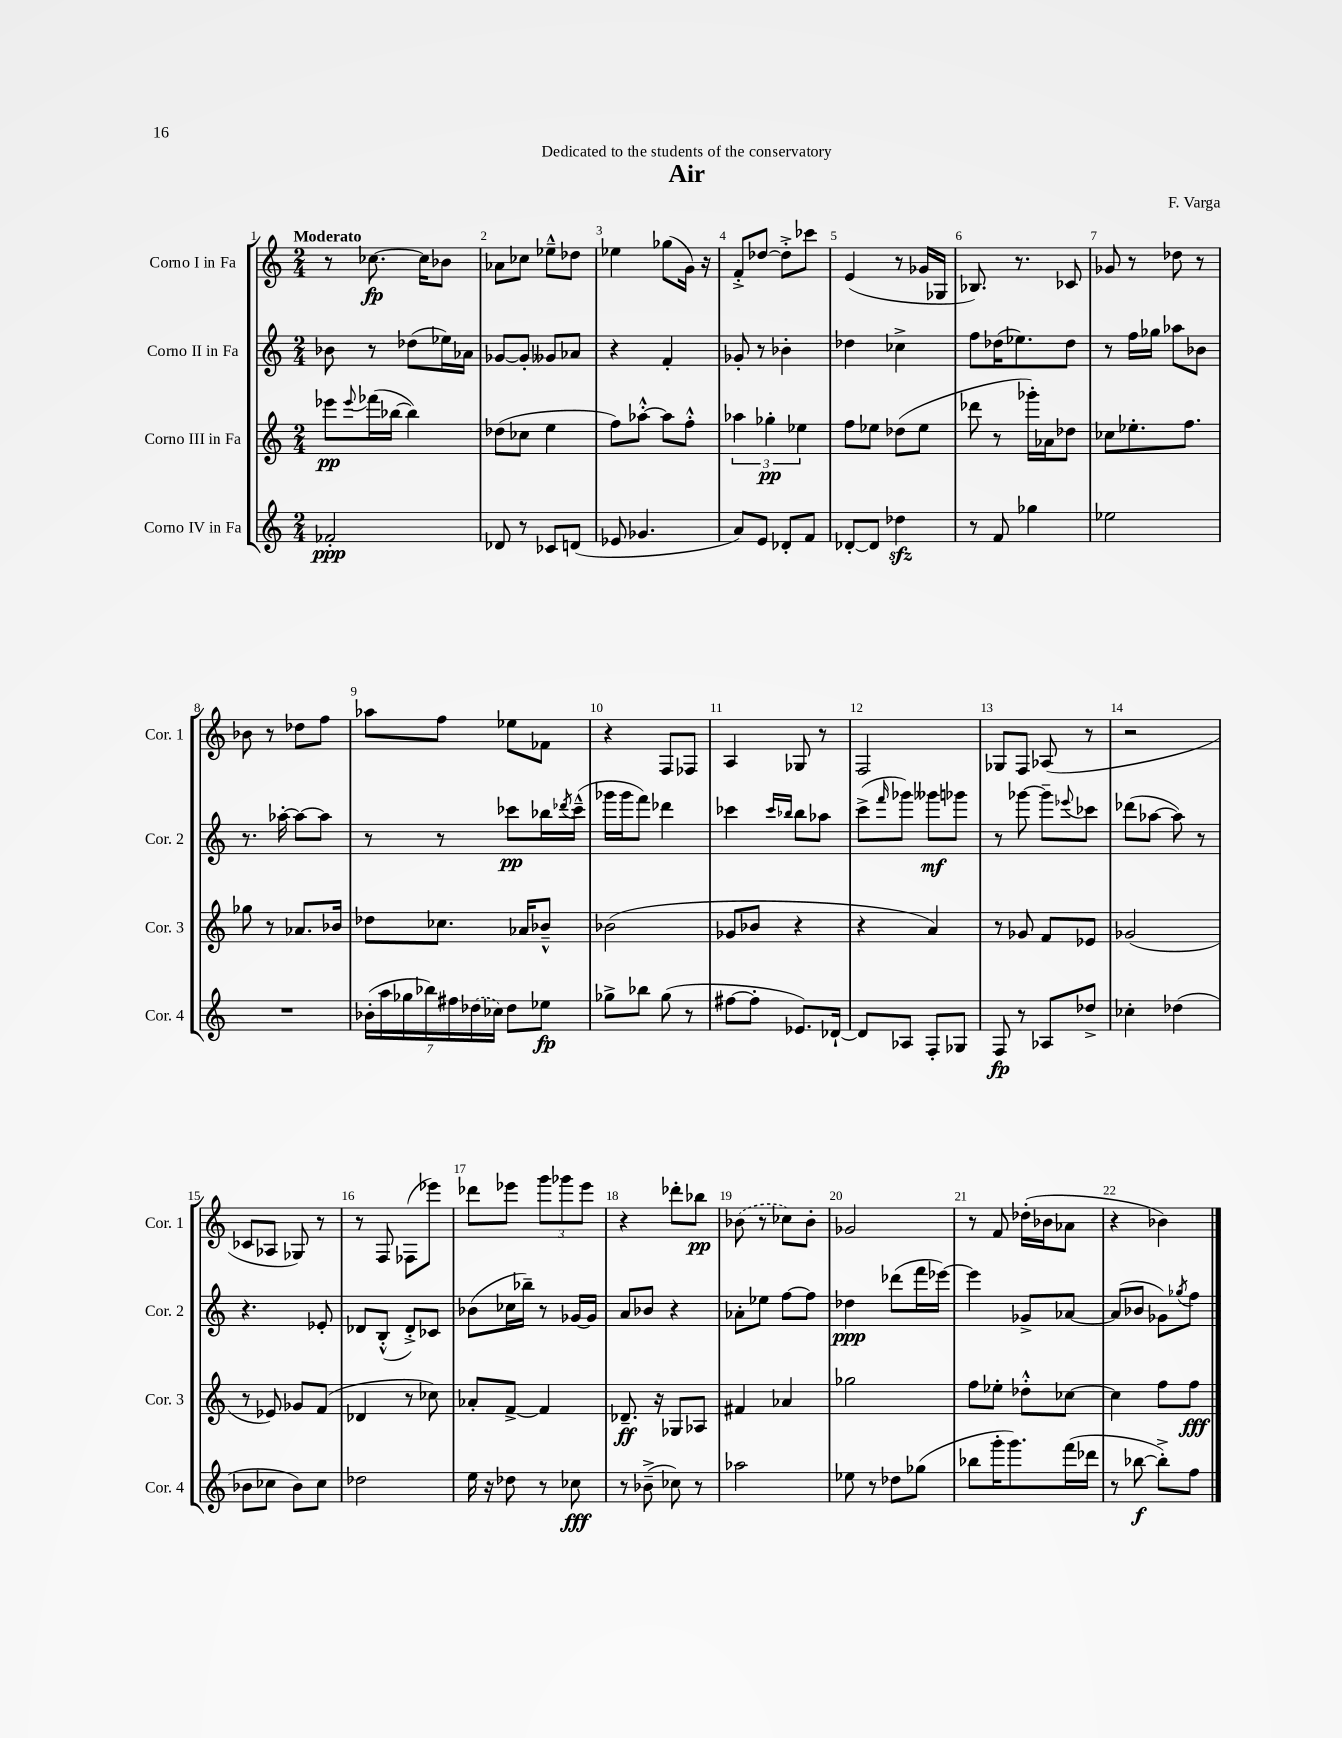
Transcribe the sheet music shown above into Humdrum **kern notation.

**kern	**kern	**kern	**kern
*staff4	*staff3	*staff2	*staff1
*clefG2	*clefG2	*clefG2	*clefG2
*k[]	*k[]	*k[]	*k[]
*M2/4	*M2/4	*M2/4	*M2/4
2f-'	8eee-	8b-	8r
.	8qqeee-	.	.
.	(16fff-	8r	[8.cc-
.	[16bb-	.	.
.	4bb-])	(8dd-	.
.	.	.	16cc-]
.	.	16ee-)	8b-
.	.	16a-	.
=	=	=	=
8d-	(8dd-	[8g-	8a-
8r	8cc-	8g-']	8cc-
8c-	4ee	8g--	8ee-~^^
(8d	.	8a-	8dd-
=	=	=	=
8e-	8ff)	4r	4ee-
4.g-	[8aa-'^^	.	.
.	8aa-]	4f'	(8gg-
.	8ff'^^	.	16g)
.	.	.	16r
=	=	=	=
8a)	6aa-	8g-'	8f'^
8e	.	8r	[8dd-
.	6gg-'	.	.
8d-'	.	4b-'	8dd-'^]
.	6ee-	.	.
8f	.	.	8ccc-
=	=	=	=
[8d-'	8ff	4dd-	(4e
8d-]	8ee-	.	.
4dd-	(8dd-	4cc-^	8r
.	8ee-	.	16g-
.	.	.	16G-
=	=	=	=
8r	8ddd-	8ff	8.B-)
8f	8r	(16dd-	.
.	.	8.ee-)	8.r
4gg-	16ggg-')	.	.
.	16a-	.	.
.	8dd-	8dd-	8c-
=	=	=	=
2ee-	8cc-	8r	8g-
.	8.ee-'	16ff	8r
.	.	16gg-	.
.	.	8aa-	8dd-
.	8.ff	.	.
.	.	8b-	8r
=	=	=	=
2r	8gg-	8.r	8b-
.	8r	.	8r
.	.	[16aa-'	.
.	8.a-	8aa-_	8dd-
.	.	8aa-]	8ff
.	16b-	.	.
=	=	=	=
(28b-'	8dd-	8r	8aa-
28aa	.	.	.
28gg-	.	.	.
28bb-)	.	.	.
.	8.cc-	8r	8ff
28ff#	.	.	.
(28dd-	.	.	.
28cc-)	.	.	.
8dd-	.	8ccc-	8ee-
.	16a-	.	.
8ee-	8b-~^^	16bb-	8f-
.	.	8qddd-	.
.	.	(16ccc-~^^	.
=	=	=	=
8gg-^	(2b-	16ggg-	4r
.	.	16ggg-	.
8bb-	.	8fff)	.
(8gg-	.	4ddd-	8F
8r	.	.	8F-
=	=	=	=
[8ff#	8g-	4ccc-	4A
8ff#']	8b-	.	.
.	.	16qqccc-	.
.	.	16qqbb-	.
8.e-)	4r	8bb-	8G-
.	.	8aa-	8r
[16d-`	.	.	.
=	=	=	=
8d-]	4r	(8ccc^	2F
.	.	16qqfff	.
8A-	.	8ggg-)	.
8F'	4a)	8ggg--	.
8G-	.	8ggg-	.
=	=	=	=
8F	8r	8r	8G-
8r	8g-	[8ggg-	8F
8A-	8f	8ggg-~]	(8A-
.	.	8qqeee-	.
8dd-^	8e-	8ccc-	8r
=	=	=	=
4cc-'	(2g-	(8ddd-	2r
.	.	[8aa-	.
(4dd-	.	8aa-])	.
.	.	8r	.
=	=	=	=
8b-	8r	4.r	8c-
8cc-	8e-)	.	8A-
8b-)	8g-	.	8G-)
8cc-	(8f	8e-'	8r
=	=	=	=
2dd-	4d-	8d-	8r
.	.	(8B'^^	8F
.	8r	8d-'^)	(8F-
.	8cc-)	8c-	8eee-)
=	=	=	=
16ee	8a-'	(8b-	8ddd-
16r	.	.	.
8dd-	[8f^	16cc-	8eee-
.	.	16bb-~)	.
8r	4f]	8r	12ggg
.	.	.	12ggg-
8cc-	.	[16g-	.
.	.	.	12eee-
.	.	16g-]	.
=	=	=	=
8r	8.d-~	8a	4r
(8b-~^	.	8b-	.
.	16r	.	.
8cc-)	8G-	4r	8ddd-'
8r	8A-	.	8bb-
=	=	=	=
2aa-	4f#	8a-'	(8b-
.	.	8ee-	8r
.	4a-	[8ff	8cc-)
.	.	8ff]	8b-'
=	=	=	=
8ee-	2gg-	4dd-	2g-
8r	.	.	.
8dd-	.	(8ddd-	.
(8gg-	.	16fff	.
.	.	[16eee-)	.
=	=	=	=
8bb-	8ff	4eee-]	8r
16ggg'	8ee-'	.	8f
8.ggg)	.	.	.
.	8dd-'^^	8g-^	(16dd-'
.	.	.	16b-
(16fff	[8cc-	[8a-	8a-
16ddd-	.	.	.
=	=	=	=
8r	4cc-]	(8a-]	4r
[8bb-	.	8b-	.
8bb-'^])	8ff	8g-)	4b-)
.	.	8qgg-	.
8ff	8ff	8ff	.
==	==	==	==
*-	*-	*-	*-
